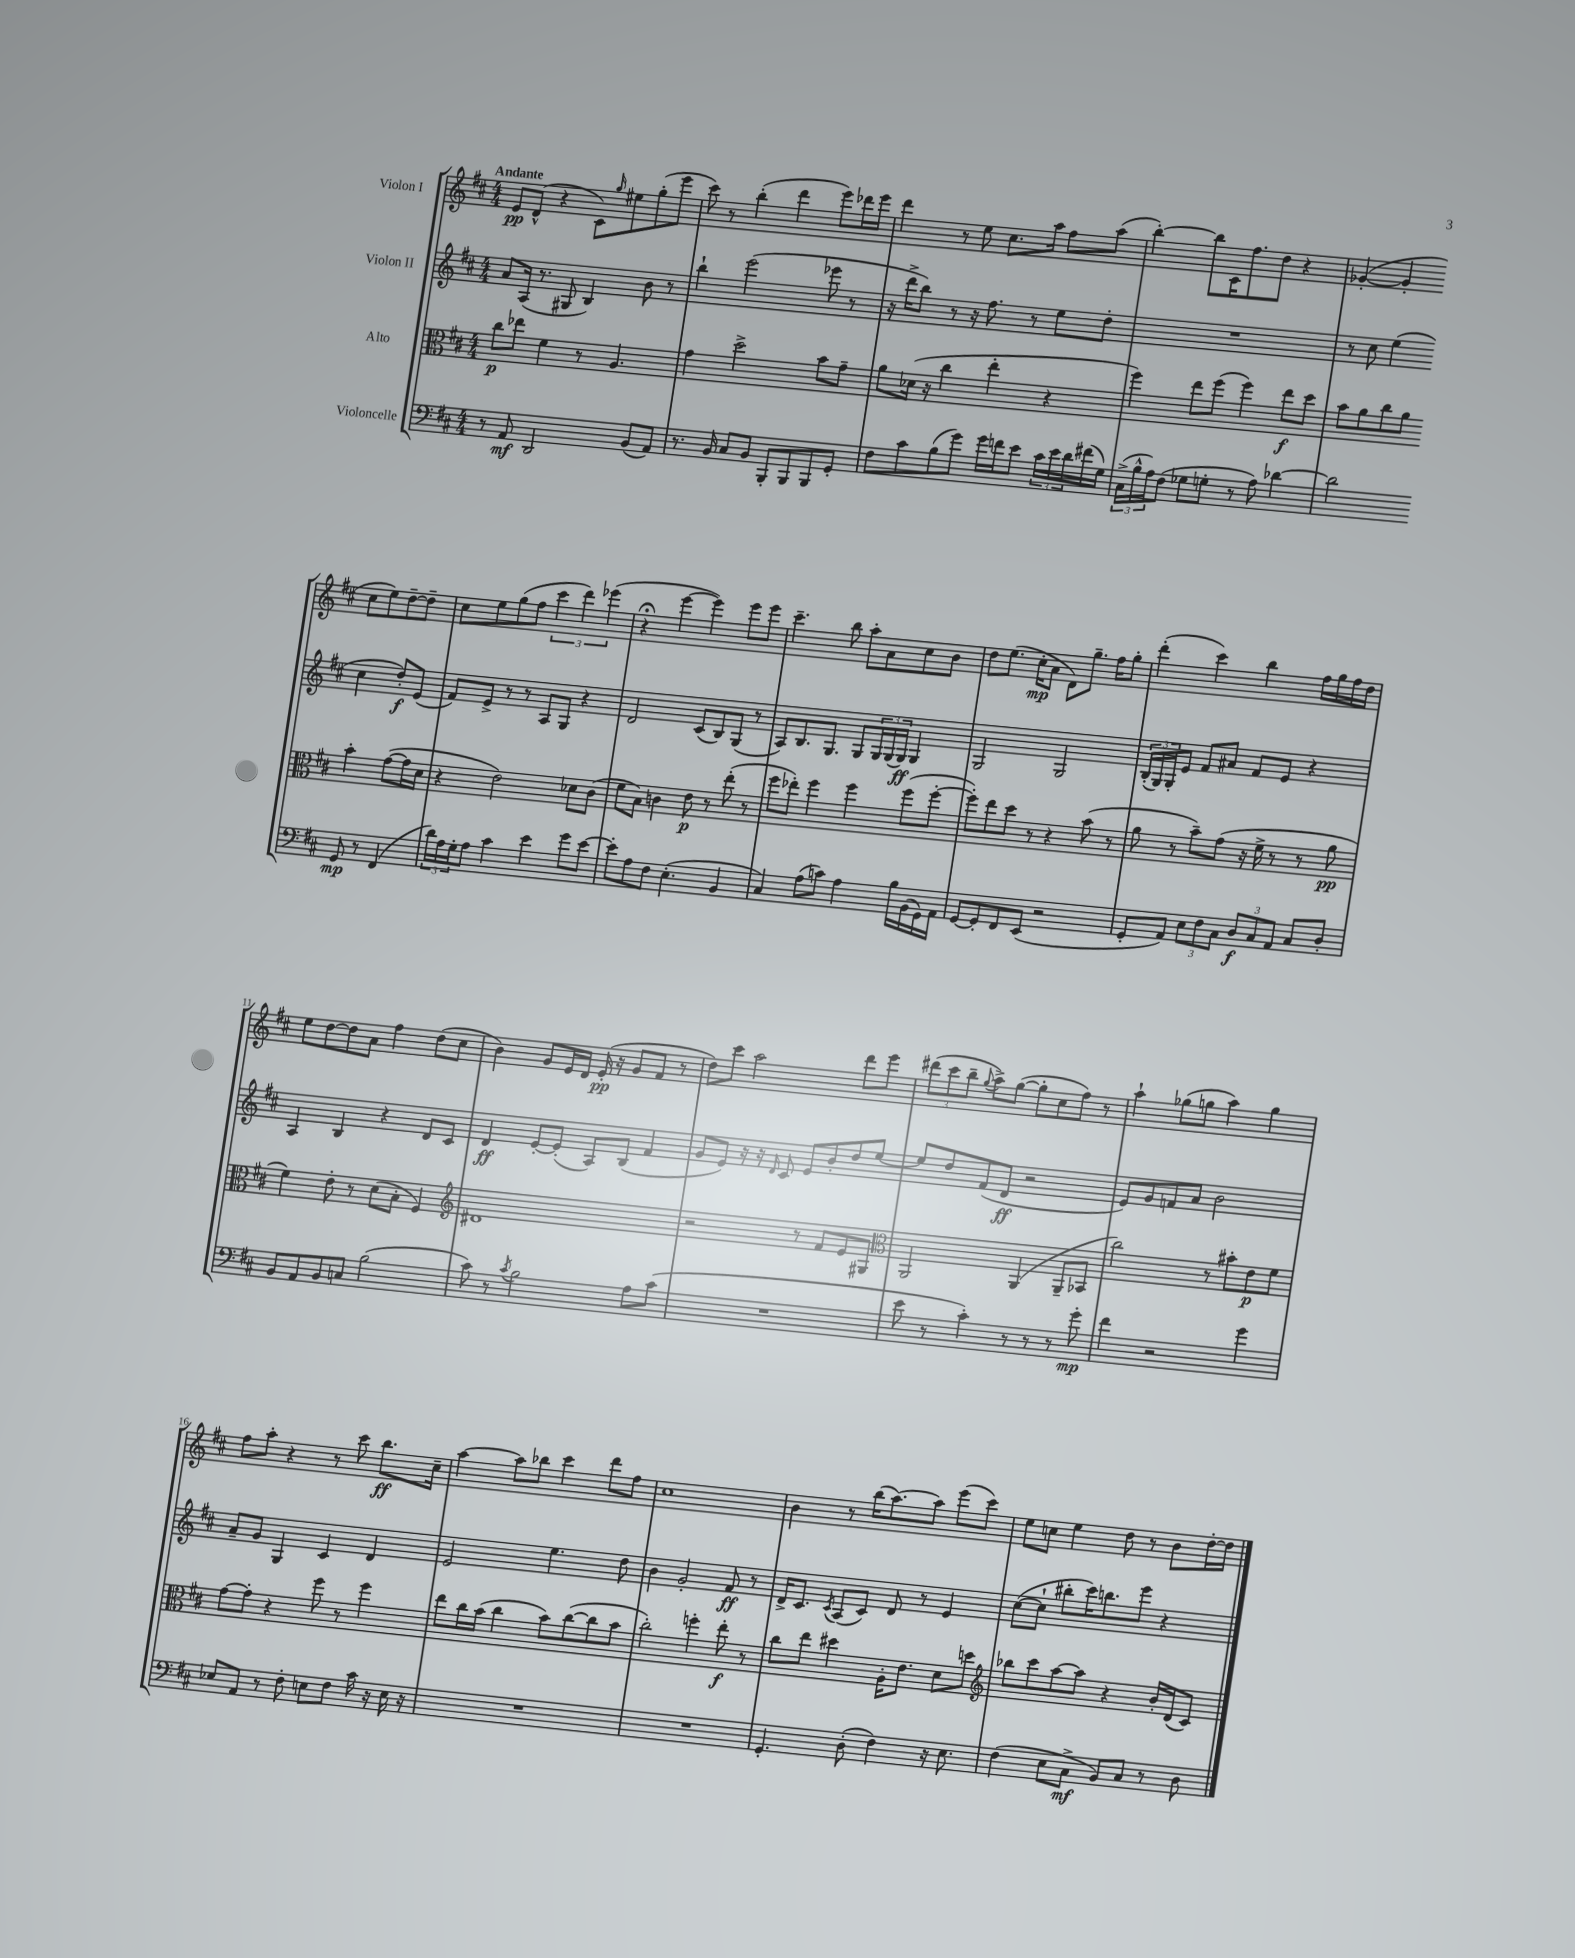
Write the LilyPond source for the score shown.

<<
\new StaffGroup <<
\new Staff = "s0" \with { instrumentName = "Violon I" } {
    \clef treble \key d \major \numericTimeSignature \time 4/4 \tempo "Andante"
    e'8\pp d'8-^( r4 cis'8) \grace { g''16 } eis''8 g''8-.( e'''8 |
    cis'''8) r8 b''4-.( d'''4 e'''8) des'''16 e'''16 |
    d'''4 r8 e''8 cis''8. a''16 fis''8 a''8( |
    b''4~-.) b''8 cis'16 fis''8. d''8 r4 |
    ges'4~-.( ges'4-. cis''8 e''8) d''8~-- d''8-- |
    cis''8 e''8 g''8( fis''8 \tuplet 3/2 { cis'''4 d'''4) ees'''4( } |
    r4\fermata e'''4~ e'''4) e'''8 e'''8 |
    cis'''4.-- b''8 a''8-. a'8 cis''8 b'8 |
    d''8 e''8.( cis''16-.\mp a'8 d'8) g''8.-- fis''16 g''8-. |
    d'''4-.( cis'''4) b''4 fis''16 g''16 fis''16 d''16 |
    e''8 d''8~ d''8 a'8 fis''4 d''8( cis''8 |
    b'4) g'8 e'16 d'16 e'16-.\pp( r16 g'8 fis'8 r8 |
    d''8) cis'''8 a''2 d'''8 e'''8 |
    \tuplet 3/2 { dis'''8( cis'''8 b''8-- } \appoggiatura { g''8 } a''8->) g''8~( g''8-. cis''8 fis''8) r8 |
    a''4-! ges''8( g''8 a''4) g''4 |
    fis''8 a''8-. r4 r8 cis'''8 b''8.\ff cis''16-- |
    a''4~ a''8 bes''8 cis'''4 d'''8 fis''8 |
    cis''1 |
    b'4 r8 b''16( a''8.~) a''8 e'''8( cis'''8) |
    e''8 c''8 e''4 d''8 r8 b'8 d''16~-. d''16 \bar "|." |
}
\new Staff = "s1" \with { instrumentName = "Violon II" } {
    \clef treble \key d \major \numericTimeSignature \time 4/4
    a'8 a16( r8. gis8 b4) b'8 r8 |
    b''4-! e'''2( ees'''8 r8 |
    r16 d'''16-> b''8) r8 r16 fis''8. r8 e''8 d''8-. |
    R1 |
    r8 cis''8 e''4( cis''4 d''8-.\f) e'8( |
    fis'8) e'8-> r8 r8 a8 g8 r4 |
    d'2 cis'8( b8) g8( r8 |
    a8) b8. g8. g8 \tuplet 3/2 { g16 g16( g16\ff) } g4 |
    g2 g2 |
    \tuplet 3/2 { b16-.( g16) g16-. } e'8 fis'8 ais'8 fis'8 e'8 r4 |
    a4 b4 r4 d'8 cis'8 |
    d'4\ff e'8~-. e'8-.( a8) b8( fis'4 |
    g'8 e'8) r16 r16 \grace { d'16 } cis'8 e'8 b'8-. d''8 e''8~ |
    e''8 d''8 fis'8( d'8\ff r2 |
    e'8) g'8 f'8 a'8 b'2 |
    a'8-- g'8 g4 cis'4 d'4 |
    e'2 e''4. d''8 |
    b'4 g'2-. fis'8\ff r8 |
    d'16-> cis'8. \acciaccatura { cis'8 } a8( cis'8) d'8 r8 e'4 |
    cis''8~( cis''8-! bis''8-. cis'''16) b''8. e'''8 r4 \bar "|." |
}
\new Staff = "s2" \with { instrumentName = "Alto" } {
    \clef alto \key d \major \numericTimeSignature \time 4/4
    cis''8\p ees''8 fis'4 r8 a4. |
    g'4 d''2-> b'8 g'8-- |
    a'8 des'16( r16 cis''4 e''4-. r4 |
    fis''4) e''8 fis''8( fis''4) e''8\f d''8 |
    b'8 a'8 cis''8 a'8 b'4-. g'8~( g'16 d'16 |
    r4 e'2) des'8 cis'8( |
    fis'8 b8) c'4 e'8\p r8 e''8-.( r8 |
    fis''8 ees''8-.) fis''4 fis''4 fis''8( fis''8~-. |
    fis''8-.) e''8 d''8 r8 r4 b'8( r8 |
    a'8 r8 b'8--) g'8( r16 fis'16-> r8 r8 a'8\pp |
    fis'4) e'8-. r8 d'8( b8-. fis4) |
    \clef treble dis'1 |
    r2 r8 fis'8 e'8 gis8 |
    \clef alto a,2 a,4( a,8-- bes,8 |
    cis''2) r8 bis'8-. e'8\p fis'8 |
    g'8~ g'8-. r4 fis''8 r8 fis''4 |
    e''8 cis''16 b'16( cis''4 b'8) cis''8~( cis''8 b'8 |
    cis''2-.) f''4-. e''8-.\f r8 |
    cis''8 e''8 dis''4 a16-. e'8. d'8 d''8 |
    \clef treble bes''8 cis'''8 a''8~ a''8 r4 b'16-. d'16( cis'8) \bar "|." |
}
\new Staff = "s3" \with { instrumentName = "Violoncelle" } {
    \clef bass \key d \major \numericTimeSignature \time 4/4
    r8 a,8\mf d,2 b,8( a,8) |
    r8. b,16 cis8 b,8 b,,8-. b,,8 b,,8 g,8-. |
    fis8 cis'8 b8( g'8) g'16 f'16 e'8 \tuplet 3/2 { cis'16 e'16 d'16 } fis'16( g16) |
    \tuplet 3/2 { cis16->( b16-^ a16) } fis8( ges8 g8-. r8 a8) des'4~ |
    des'2 g,8\mp r8 fis,4( |
    \tuplet 3/2 { d'16) a16 g16-. } a8 cis'4 e'4 g'8 e'8~ |
    e'8-. a8 fis8 e4.-.( b,4 |
    cis4) a8( c'8) a4 b16 b,16( g,16) a,16 |
    g,8~ g,8-. fis,8 e,8( r2 |
    g,8-. a,8) \tuplet 3/2 { e8 fis8 cis8 } \tuplet 3/2 { d8\f cis8 a,8 } cis8 d8-. |
    b,8 a,8 b,8 c8 b2( |
    cis'8) r8 \acciaccatura { cis'8 } b2 a8 cis'8( |
    R1 |
    e'8 r8 cis'4-.) r8 r8 r8 g'8-.\mp |
    fis'4 r2 g'4 |
    ees8 a,8 r8 fis8-. e8 fis8 cis'16 r16 e16 r16 |
    R1 |
    R1 |
    g,4.-. d8-.( fis4) r16 e8. |
    fis4( e8 cis8->\mf b,8) cis8 r8 d8 \bar "|." |
}
>>
>>
